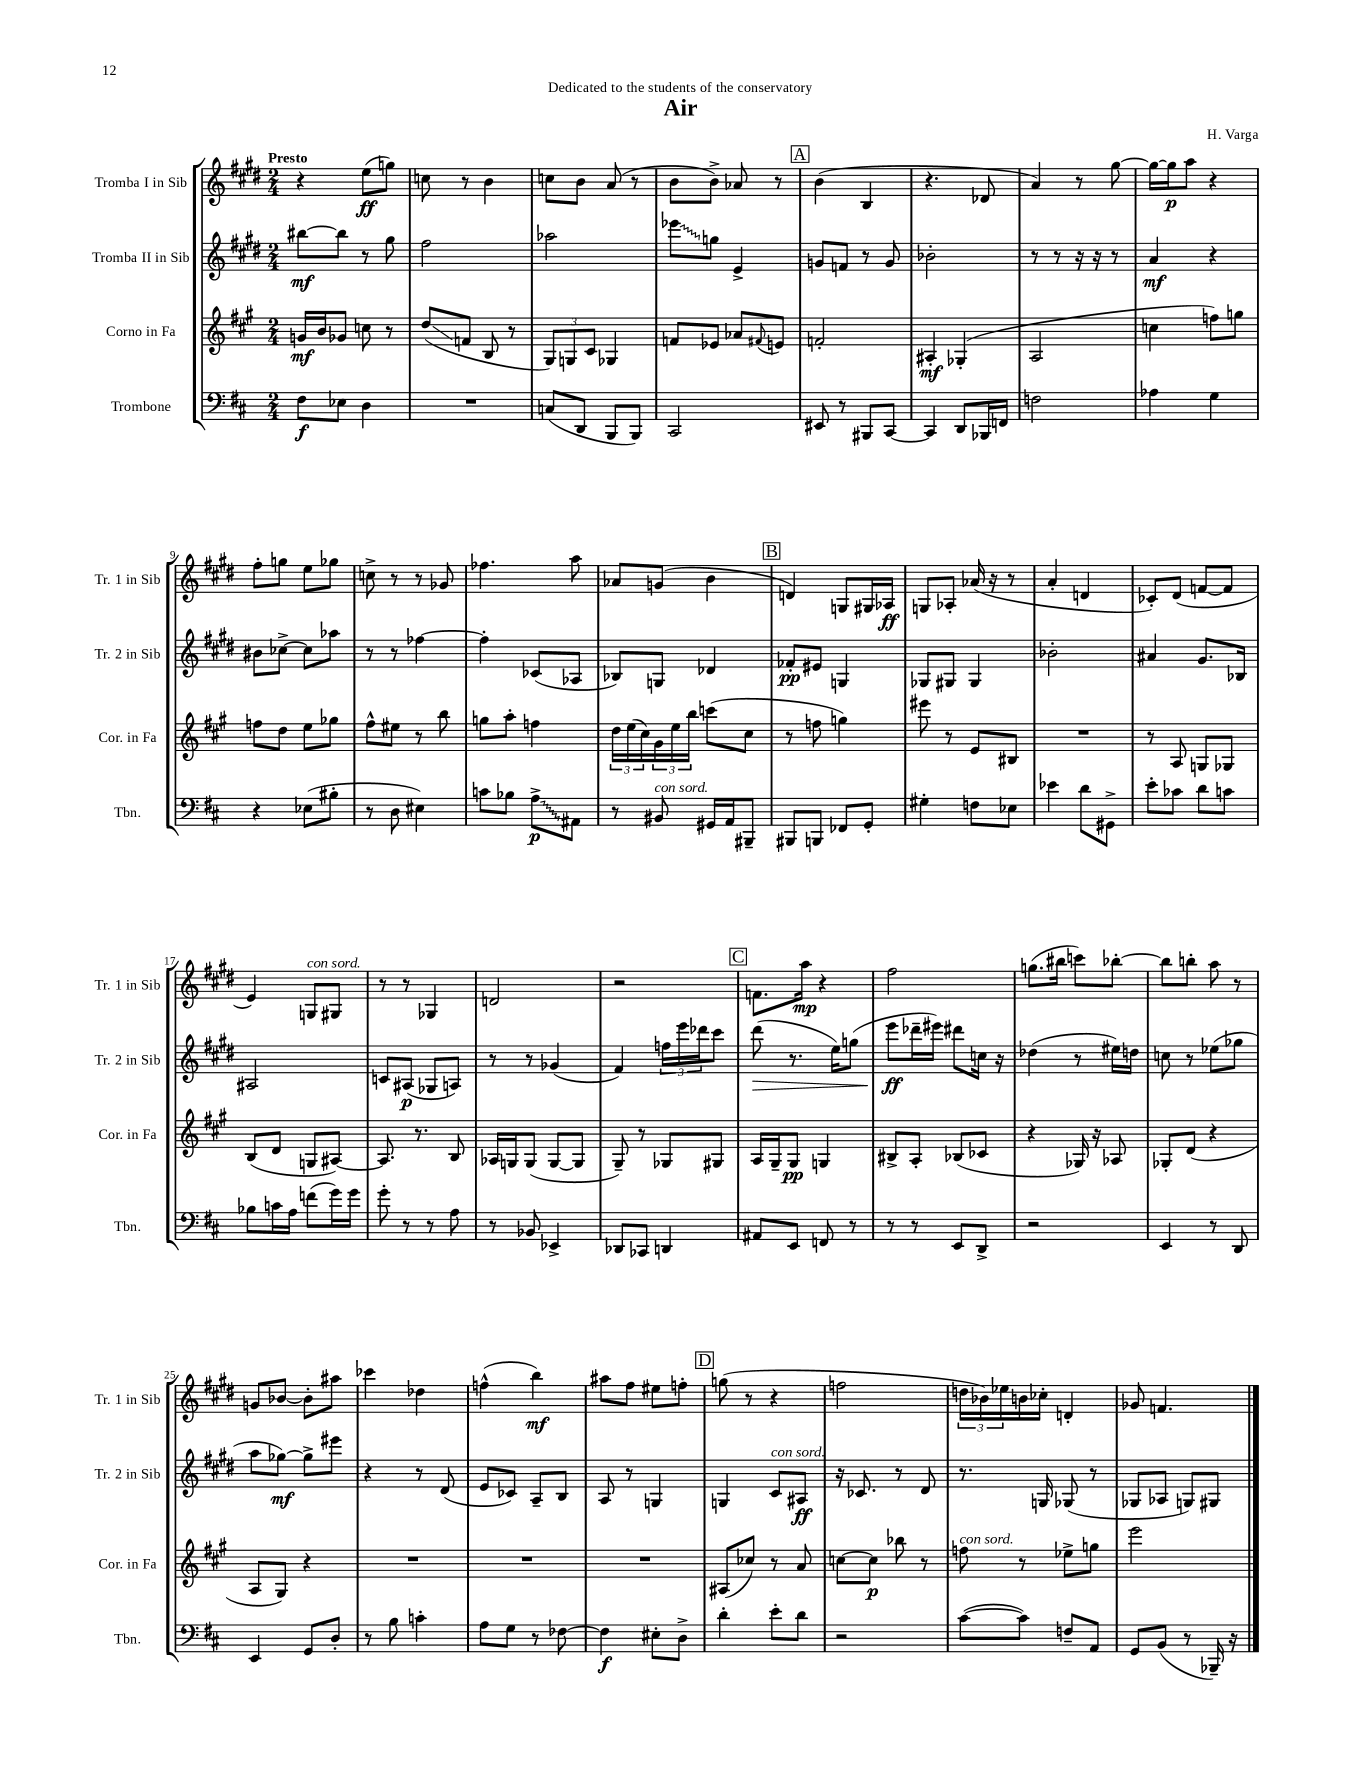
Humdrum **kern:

**kern	**kern	**kern	**kern
*staff4	*staff3	*staff2	*staff1
*clefF4	*clefG2	*clefG2	*clefG2
*k[f#c#]	*k[f#c#g#]	*k[f#c#g#d#]	*k[f#c#g#d#]
*M2/4	*M2/4	*M2/4	*M2/4
8F#	16g	[8bb#	4r
.	16b	.	.
8E-	8g-	8bb#]	.
4D	8cc	8r	(8ee
.	8r	8gg#	8gg)
=	=	=	=
2r	(8dd	2ff#	8cc
.	8f	.	8r
.	8B	.	4b
.	8r	.	.
=	=	=	=
(8C	12G#)	2aa-	8cc
.	12G	.	.
8DD	.	.	8b
.	12c#	.	.
8BBB	4G-	.	(8a
8BBB)	.	.	8r
=	=	=	=
2CC#	8f	8eee-	8b
.	8e-	8gg	8b^)
.	8a-	4e^	8a-
.	8qqf#	.	.
.	8e	.	8r
=	=	=	=
8EE#	2f'	8g	(4b
8r	.	8f	.
8BBB#	.	8r	4B
[8CC#	.	8g	.
=	=	=	=
4CC#]	4A#'	2b-'	4.r
8DD	(4G-'	.	.
16BBB-	.	.	8d-
16FF	.	.	.
=	=	=	=
2F	2A	8r	4a)
.	.	8r	.
.	.	16r	8r
.	.	16r	.
.	.	8r	[8gg#
=	=	=	=
4A-	4cc	4a	16gg#_
.	.	.	16gg#]
.	.	.	8aa
4G	8ff)	4r	4r
.	8gg	.	.
=	=	=	=
4r	8ff	8b#	8ff#'
.	8dd	[8cc-^	8gg
(8E-	8ee	8cc-]	8ee
8B#'	8gg-	8aa-	8gg-
=	=	=	=
8r	8ff#^^	8r	8cc^
8D	8ee#	8r	8r
4E#)	8r	[4ff-	8r
.	8bb	.	8g-
=	=	=	=
8c	8gg	4ff-']	4.ff-
8B-	8aa'	.	.
8A^	4ff	(8c-	.
8AA#	.	8A-	8aa
=	=	=	=
8r	24dd	8B-)	8a-
.	(24ee	.	.
.	24cc#)	.	.
8BB#	24g#	8G	(8g
.	24ee	.	.
.	24bb	.	.
16GG#	(8ccc	4d-	4b
16AA	.	.	.
8BBB#~	8cc#	.	.
=	=	=	=
8BBB#	8r	8f-'	4d)
8BBB	8ff	8e#	.
8FF-	4gg)	4G	8G
8GG'	.	.	16G#
.	.	.	16A-
=	=	=	=
4G#'	8eee#	8G-	8G
.	8r	8G#	8A-'
8F	8e	4G#	(16a-
.	.	.	16r
8E-	8B#	.	8r
=	=	=	=
4e-	2r	2b-'	4a'
8d	.	.	4d
8GG#^	.	.	.
=	=	=	=
8e'	8r	4a#	8c-')
8c-	8A	.	(8d#
8d	8G	8.g#	[8f
8c	8G-	.	8f]
.	.	16B-	.
=	=	=	=
8B-	(8B	2A#	4e)
16c	8d	.	.
16A	.	.	.
(8f	8G	.	8G
16g)	[8A#)	.	8G#
16g	.	.	.
=	=	=	=
8g'	8.A#]	8c	8r
8r	.	(8A#	8r
.	8.r	.	.
8r	.	8G-	4G-
8A	8B	8A)	.
=	=	=	=
8r	16A-	8r	2d
.	16G	.	.
8BB-	(8G	8r	.
4EE-^	[8G	(4g-	.
.	8G]	.	.
=	=	=	=
8DD-	8G#~)	4f#)	2r
8CC-	8r	.	.
4DD	8G-	24ff	.
.	.	24eee	.
.	.	24ddd-	.
.	8G#	8ccc#	.
=	=	=	=
8AA#	16A	(8ddd#	8.f
.	16G#~	.	.
8EE	8G#	8.r	.
.	.	.	16aa
8FF	4G	.	4r
.	.	16ee)	.
8r	.	(8gg	.
=	=	=	=
8r	8B#^	8eee	2ff#
8r	8A'	16ddd-~	.
.	.	16eee#)	.
8EE	(8B-	8ddd#	.
8DD^	8c-	16cc	.
.	.	16r	.
=	=	=	=
2r	4r	(4dd-	(8.gg
.	.	.	16bb#
.	16G-)	8r	8ccc)
.	16r	.	.
.	8A-	16ee#)	[8bb-'
.	.	16dd	.
=	=	=	=
4EE	8G-'	8cc	8bb-]
.	(8d	8r	8bb'
8r	4r	(8ee-	8aa
8DD	.	8gg-	8r
=	=	=	=
4EE	8A	8aa	8g
.	8G#)	[8gg-)	[8b-
8GG	4r	8gg-^]	8b-']
8D'	.	8eee#	8aa#
=	=	=	=
8r	2r	4r	4ccc-
8B	.	.	.
4c'	.	8r	4dd-
.	.	(8d#	.
=	=	=	=
8A	2r	8e	(4ff^^
8G	.	8c-)	.
8r	.	8A~	4bb)
[8F-	.	8B	.
=	=	=	=
4F-]	2r	8A	8aa#
.	.	8r	8ff#
8E#'	.	4G	8ee#
8D^	.	.	8ff'
=	=	=	=
4d'	(8A#	4G	(8gg
.	8cc-)	.	8r
8e'	8r	8c#	4r
8d	8a	8A#	.
=	=	=	=
2r	[8cc	16r	2ff
.	.	8.c-	.
.	8cc]	.	.
.	8bb-	8r	.
.	8r	8d#	.
=	=	=	=
([8c#	8ff	8.r	24dd
.	.	.	24b-)
.	.	.	24ee-
8c#])	8r	.	16b
.	.	16G	16cc-'
8F~	8ee-^	(8G-	4d'
8AA	8gg	8r	.
=	=	=	=
8GG	2eee	8G-	8g-
(8BB	.	8A-	4.f
8r	.	8G)	.
16BBB-~)	.	8G#	.
16r	.	.	.
==	==	==	==
*-	*-	*-	*-
